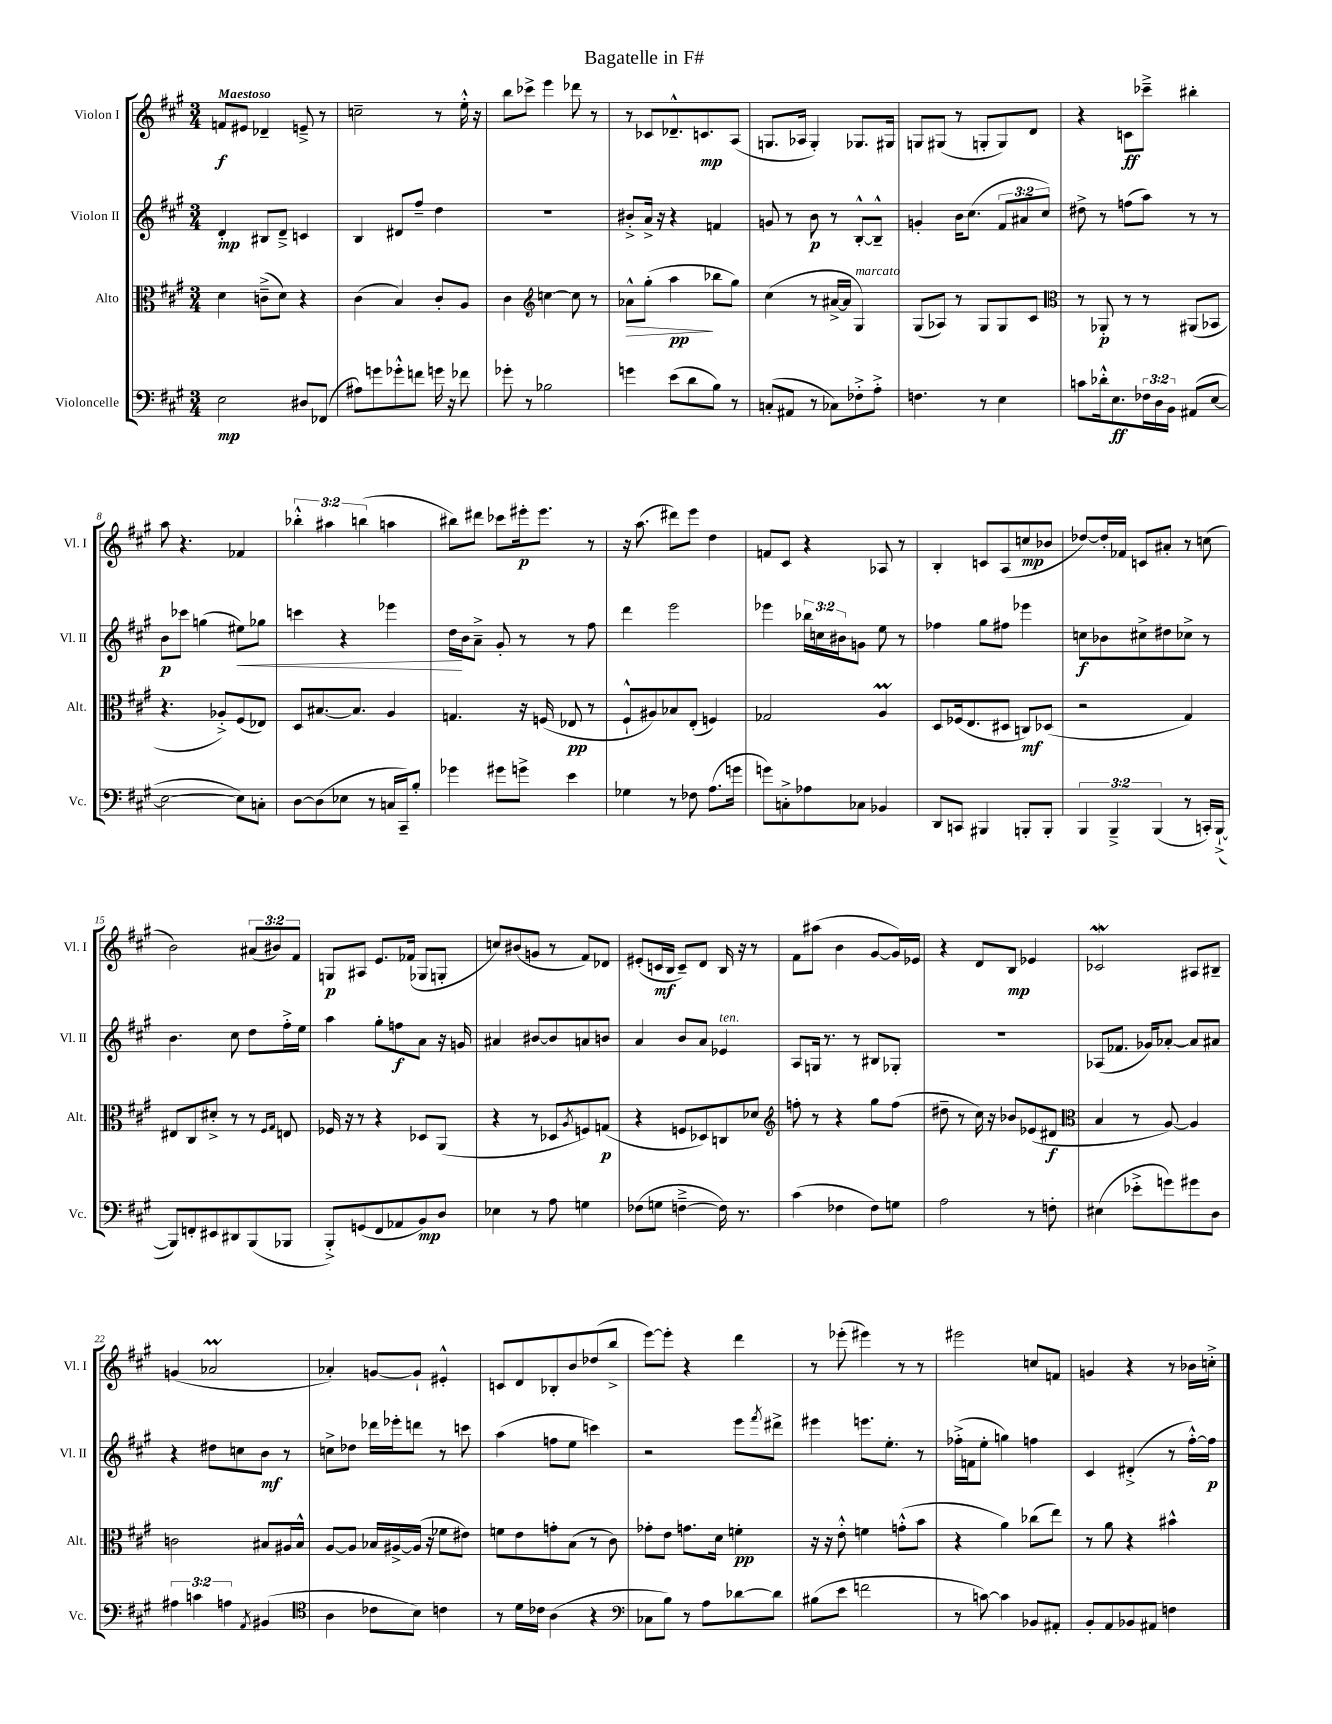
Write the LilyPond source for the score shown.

\header { title = "Bagatelle in F#" }
<<
\new StaffGroup <<
\new Staff = "s0" \with { instrumentName = "Violon I" shortInstrumentName = "Vl. I" } {
    \clef treble \key a \major \numericTimeSignature \time 3/4 \override Staff.TupletNumber.text = #tuplet-number::calc-fraction-text \tempo "Maestoso"
    f'8\f eis'8 des'4-- e'8---> r8 |
    c''2-- r8 e''16-.-^ r16 |
    b''8 ces'''8-> e'''4 des'''8 r8 |
    r8 ces'8 des'8.---^ c'8.\mp a8( |
    g8. aes16 g4-.) ges8. gis16 |
    g8 gis8( r8 g8-. g8) d'8 |
    r4 c'8\ff ces'''8---> bis''4-. |
    a''8 r4. fes'4 |
    \tuplet 3/2 { bes''4-.-^ ais''4 b''4( } a''4 |
    bis''8) dis'''8 ces'''8 eis'''16-.\p eis'''8. r8 |
    r16 a''8.( dis'''8) e'''8 d''4 |
    f'8 cis'8 r4 aes8 r8 |
    b4-. c'8 a8( c''8\mp bes'8 |
    des''8~) des''16-. fes'16 c'8 ais'8-. r8 c''8( |
    b'2) \tuplet 3/2 { ais'8( bis'8) fis'8 } |
    g8\p ais8 e'8. fes'16( ges8 g8-. |
    c''8) bis'8( g'8 r8 fis'8) des'8 |
    eis'8-.( c'16\mf b16 c'8--) d'8 b16 r16 r8 |
    fis'8 ais''8( b'4 gis'8~ gis'16) ees'16 |
    r4 d'8 b8\mp ees'4 |
    ces'2\mordent ais8 bis8-- |
    g'4( aes'2\prall |
    aes'4-.) g'8~ g'8-! eis'4-.-^ |
    c'8 d'8 bes8-. b'8 des''8( b''8-> |
    e'''8~) e'''8-. r4 d'''4 |
    r8 ees'''8-.( eis'''4) r8 r8 |
    eis'''2 c''8 f'8 |
    g'4 r4 r8 bes'16 c''16-.-> \bar "|." |
}
\new Staff = "s1" \with { instrumentName = "Violon II" shortInstrumentName = "Vl. II" } {
    \clef treble \key a \major \numericTimeSignature \time 3/4 \override Staff.TupletNumber.text = #tuplet-number::calc-fraction-text
    d'4-.\mp bis8 d'8---> c'4 |
    b4 dis'8 fis''8-- d''4 |
    R2. |
    bis'8-.-> a'16-> r16 r4 f'4 |
    g'8 r8 b'8\p r8 b8~-.-^ b8---^ |
    g'4-. b'16 cis''8.( \tuplet 3/2 { fis'8 ais'8 cis''8) } |
    dis''8-> r8 f''8( a''8) r8 r8 |
    b'8\p ces'''8 g''4( eis''8\<) ges''8 |
    c'''4 r4 ees'''4 |
    d''16\! b'16 a'8---> gis'8-. r8 r8 fis''8 |
    d'''4 e'''2 |
    ees'''4 \tuplet 3/2 { bes''16 c''16 bis'16 } g'8 e''8 r8 |
    fes''4 gis''8 fis''8 ees'''4 |
    c''8\f bes'8 cis''8-> dis''8 ces''8-> r8 |
    b'4. cis''8 d''8 fis''16-.-> e''16 |
    a''4 gis''8-. f''8\f a'8 r16 g'16 |
    ais'4 bis'8~ bis'8 a'8 b'8 |
    a'4 b'8 a'8 ees'4^\markup { \italic "ten." } |
    a8 g16 r8. r8 bis8 ges8-. |
    R2. |
    aes8( fes'8. ges'16) aes'8~-. aes'8 ais'8 |
    r4 dis''8 c''8 b'8\mf r8 |
    c''8-> des''8 des'''16 ees'''16-. d'''8 r8 c'''8 |
    a''4( f''8 e''8 c'''4) |
    r2 e'''8 \acciaccatura { fis'''8 } dis'''8-> |
    eis'''4 e'''8. e''8.-. r8 |
    fes''16-.->( f'16 e''8-. g''4) f''4 |
    cis'4 dis'4-.->( r8 fis''16~-.-^) fis''16\p \bar "|." |
}
\new Staff = "s2" \with { instrumentName = "Alto" shortInstrumentName = "Alt." } {
    \clef alto \key a \major \numericTimeSignature \time 3/4
    d'4 c'8--->( d'8) r4 |
    cis'4( b4) cis'8-. a8 |
    cis'4 \clef treble c''4~ c''8 r8 |
    aes'8-^\> gis''8-.( a''4\pp\! bes''8 gis''8) |
    cis''4( r8 ais'16~-> ais'16 gis4^\markup { \italic "marcato" }) |
    gis8( aes8) r8 gis8 gis8 cis'8 |
    \clef alto r8 aes,8-.\p r8 r8 ais,8( bes,8 |
    r4. aes8-.->) fis8( ees8) |
    d8 bis8.~ bis8. a4 |
    g4. r16 f16( ees8\pp r8 |
    fis8-!-^ ais8) bes8 e8-.( f4) |
    ges2 a4\prall |
    d8 fes16( e8. dis8 c8\mf) des8( |
    r2 gis4) |
    eis8 cis8 dis'8-.-> r8 r8 \grace { fis16 gis16 } e8 |
    fes16 r16 r8 r4 des8 a,8( |
    r4 r8 des8 \acciaccatura { a8 } f8) g8\p( |
    r4 f8 des8) c8 des'8 |
    \clef treble f''8-. r8 r4 gis''8 f''8( |
    dis''8-- r8 cis''16) r16 bes'8 ees'8( dis'8\f |
    \clef alto b4 r8 a8~) a4 |
    c'2 bis8 ais16 bis16-^ |
    a8~ a8 bes16 ais16~-> ais16( r16 fes'8 eis'8) |
    f'8 e'8 g'8-. b8( r8 cis'8) |
    ges'8-. e'8 g'8. d'16 f'4-.\pp |
    r16 r16 e'8-.-^ f'4 g'8-.-^( b'8 |
    r4 a'4) ces''8( e''8) |
    r8 a'8 r4 bis'4-^ \bar "|." |
}
\new Staff = "s3" \with { instrumentName = "Violoncelle" shortInstrumentName = "Vc." } {
    \clef bass \key a \major \numericTimeSignature \time 3/4 \override Staff.TupletNumber.text = #tuplet-number::calc-fraction-text
    e2\mp dis8 fes,8( |
    ais8) g'8 ges'8-.-^ f'8 g'16 r16 fes'8 |
    ges'8-. r8 bes2 |
    g'4 e'8( d'8 b8) r8 |
    c8-.( ais,8 r8 ces8) fes8-.-> a8-.-> |
    f4. r8 e4 |
    c'8 des'16-.-^ e8.\ff \tuplet 3/2 { fes16 d16 b,16 } ais,8( e8~ |
    e2~ e8) c8-. |
    d8~ d8( ees8 r8 c16 cis,16--) b8-. |
    ges'4 gis'8 g'8-> e'4 |
    ges4 r8 fes8 a8.( g'16 |
    g'8) c8-.-> aes8 ces8 bes,4 |
    d,8 c,8 bis,,4 b,,8-. b,,8-. |
    \tuplet 3/2 { b,,4 b,,4---> b,,4( } r8 c,16-.) b,,16~-!->( |
    b,,8) f,8-. eis,8 dis,8 b,,8( bes,,8 |
    b,,8-.->) g,8( fis,8 aes,8 b,8\mp) d8 |
    ees4 r8 a8 g4 |
    fes8( g8 f4~---> f16) r8. |
    cis'4( fes4 fes8) g8 |
    a2 r8 f8-. |
    eis4( ees'8-.-> g'8) gis'8 d8 |
    \tuplet 3/2 { ais4 c'4 a4 } \acciaccatura { a,8 } bis,4( |
    \clef tenor a4 ces'8 b8) c'4 |
    r8 d'16 ces'16 a4( r4 |
    \clef bass ces8 b8) r8 a8 des'8~ des'8 |
    bis8( e'8 f'2 |
    r8 c'8~) c'4 bes,8 ais,8-. |
    b,8-. a,8 bes,8 ais,8 f4 \bar "|." |
}
>>
>>
